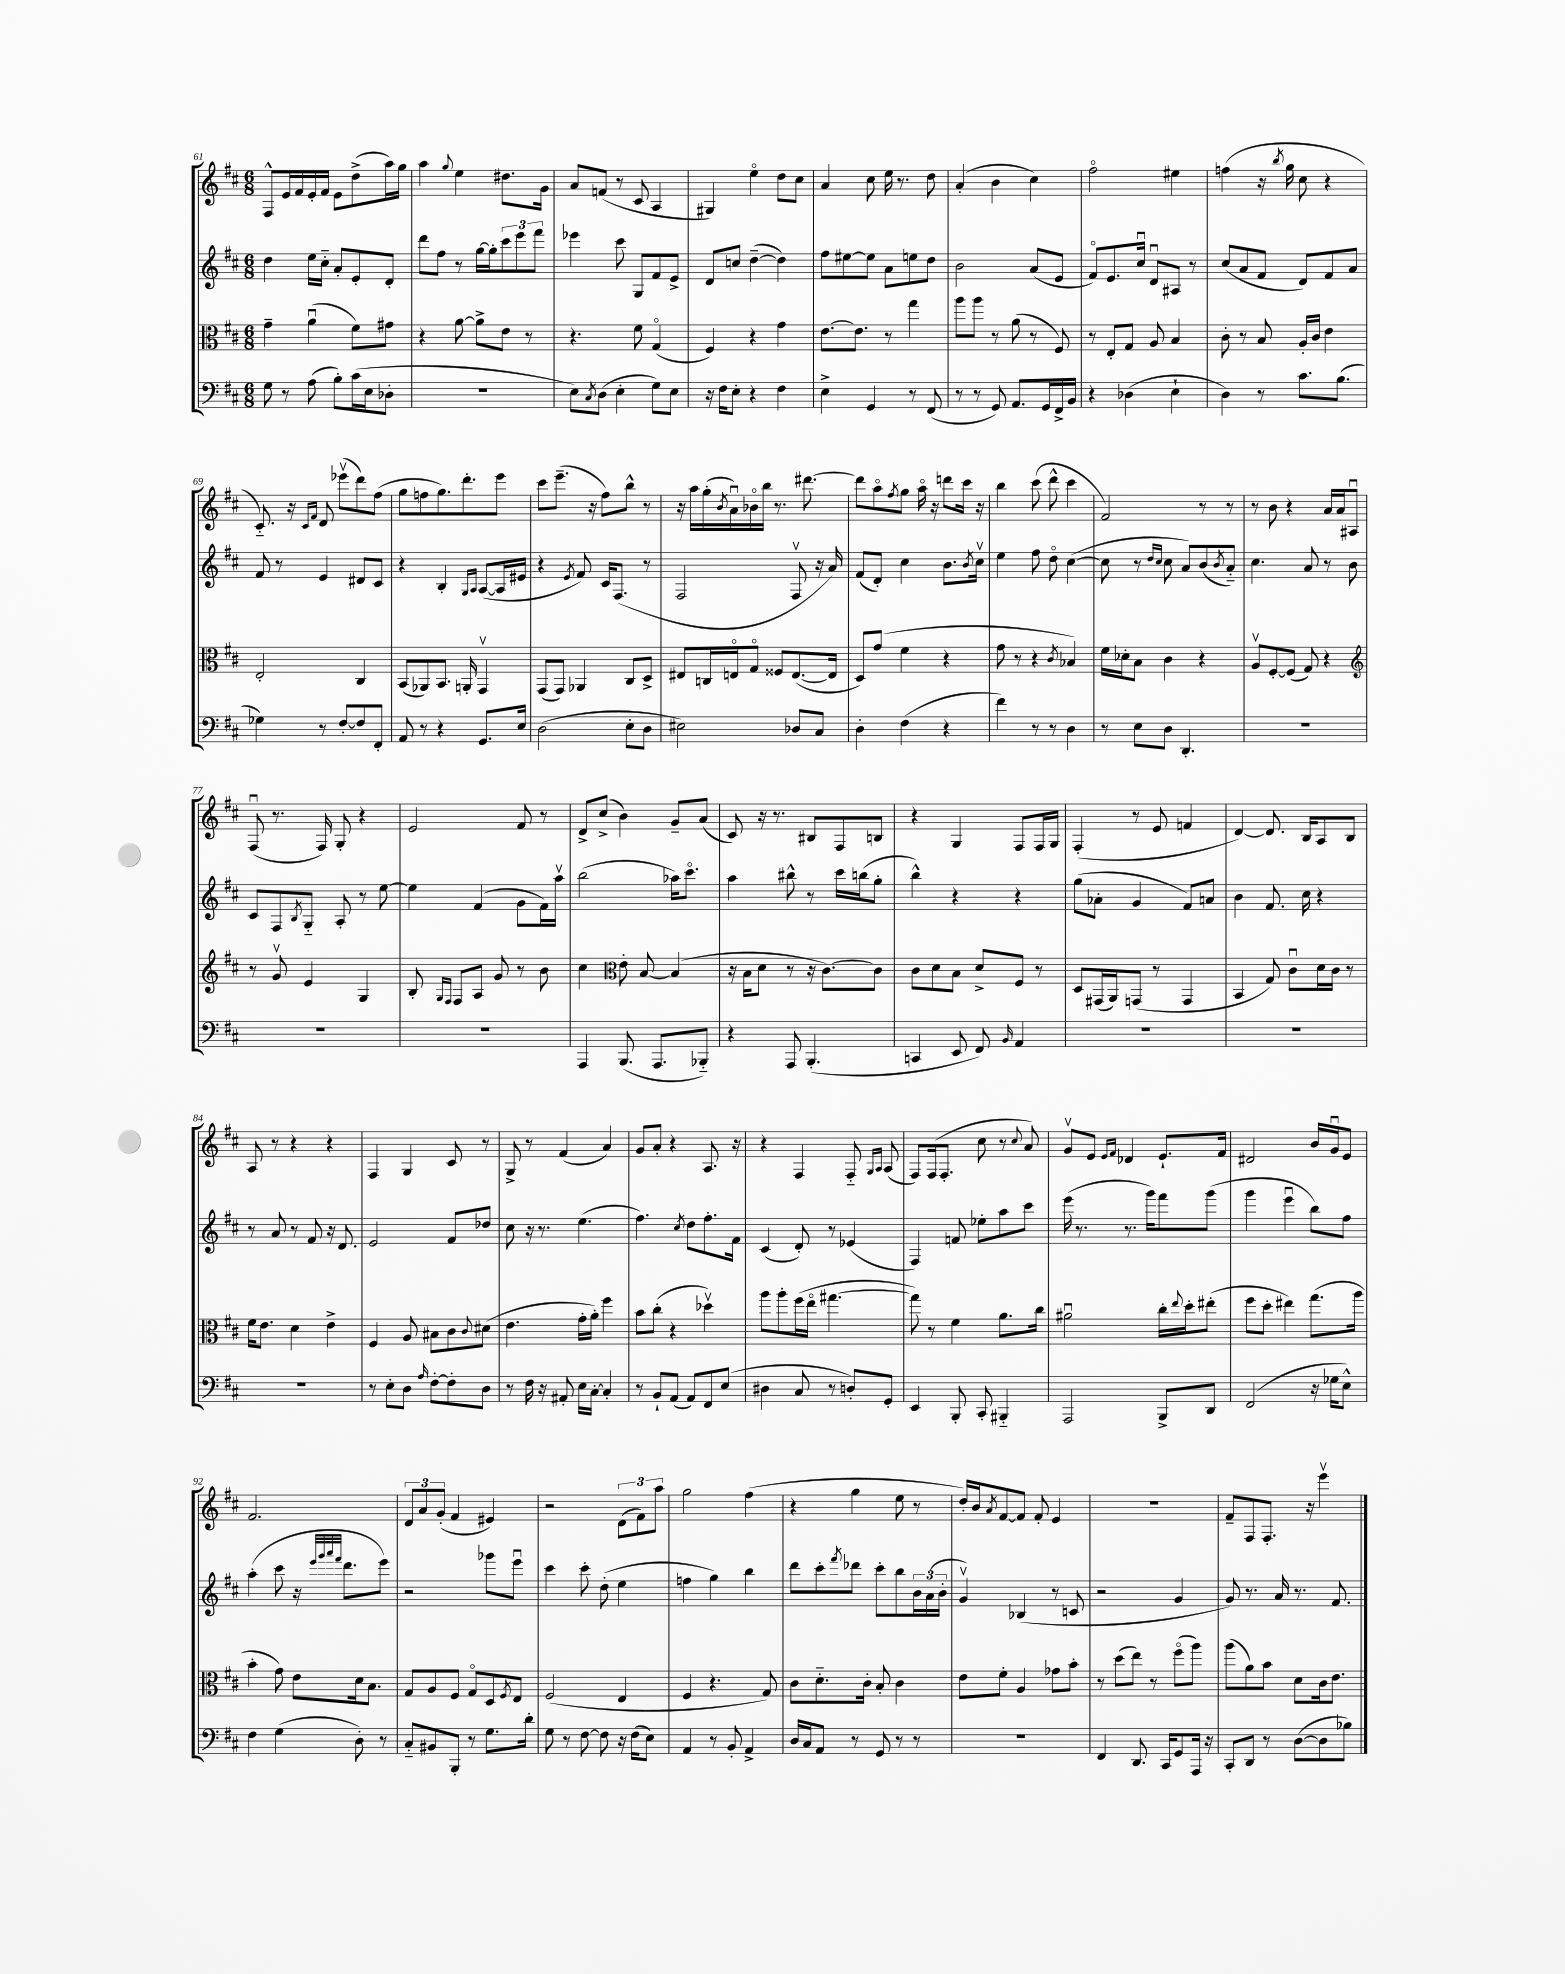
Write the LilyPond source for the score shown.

<<
\new StaffGroup <<
\new Staff = "s0" {
    \clef treble \key d \major \numericTimeSignature \time 6/8
    fis8-^ e'16 fis'16 e'16-. fis'16 e'8 d''8->( a''16) g''16 |
    a''4 \appoggiatura { g''8 } e''4 dis''8. g'16 |
    a'8 f'8( r8 cis'8 a4 |
    gis4) e''4\flageolet d''8 cis''8 |
    a'4 cis''8 e''16 r8. d''8 |
    a'4-.( b'4 cis''4) |
    fis''2\flageolet eis''4 |
    f''4( r16 \acciaccatura { b''8 } g''16 cis''8 r4 |
    cis'8.-_) r16 \grace { cis'16 fis'16 } d'8 ees'''8\upbow( d'''8) fis''8( |
    g''8 f''8 g''8.) d'''8.-. e'''8 |
    cis'''8 e'''8.--( r16 fis''8) b''8-^ r8 |
    r16 a''16 g''16-.( \acciaccatura { b'8 } a'16\downbow) bes'16\flageolet b''16 r8. dis'''8.~ |
    dis'''8 a''8\flageolet \acciaccatura { fis''8 } g''8 a''16\flageolet r16 d'''8 cis'''16 r16 |
    b''4 cis'''8( d'''8-^ cis'''4 |
    fis'2) r8 r8 |
    r8 b'8 r4 a'16 a'16 ais8\downbow |
    fis8\downbow( r8. fis16) g8-. r4 |
    e'2 fis'8 r8 |
    d'8-> cis''8->( b'4) g'8-- a'8( |
    cis'8) r16 r8. bis8 fis8 b8 |
    r4 g4 fis8 fis16 g16 |
    fis4-.( r8 e'8 f'4 |
    d'4~) d'8. b16 a8 b8 |
    a8 r8 r4 r4 |
    fis4 g4 cis'8 r8 |
    g8-> r8 fis'4( a'4) |
    g'8 a'8-. r4 a8. r16 |
    r4 fis4 fis8-_ \grace { g16 a16 } a8( |
    fis8) fis16( fis8.-. cis''8 r8 \appoggiatura { cis''8 } a'8) |
    g'8\upbow e'8 \grace { e'16 fis'16 } des'4 e'8.-! fis'16 |
    dis'2 b'16 g'16\downbow e'8 |
    fis'2. |
    \tuplet 3/2 { d'8 a'8 g'8-.( } fis'4 eis'4) |
    r2 \tuplet 3/2 { d'8( fis'8) a''8 } |
    g''2 fis''4( |
    r4 g''4 e''8 r8 |
    d''16-.) b'16 \acciaccatura { a'8 } fis'8~ fis'8 fis'8-. e'4 |
    R2. |
    fis'8-- fis8 fis8.-. r16 e'''4\upbow \bar "|." |
}
\new Staff = "s1" {
    \clef treble \key d \major \numericTimeSignature \time 6/8
    d''4 e''16 cis''16-_ a'8-. e'8-. d'8-. |
    d'''8 fis''8 r8 g''16~ g''16-. \tuplet 3/2 { cis'''8 e'''8 fis'''8 } |
    ees'''4 cis'''8 g8 fis'8 e'8-> |
    d'8 c''8 d''4~--( d''4) |
    fis''8 eis''8~ eis''8 a'8 e''8 d''8 |
    b'2 a'8( e'8 |
    fis'8\flageolet) e'8. cis''16\downbow d'8\downbow ais8 r8 |
    cis''8( a'8 fis'8 d'8) fis'8 a'8 |
    fis'8 r8 e'4 dis'8 cis'8 |
    r4 b4-. \grace { g16 a16 } a8~( a16 eis'16 |
    r4 \acciaccatura { e'8 } fis'8) cis'16 fis8.( r8 |
    fis2 fis8\upbow r16 a'16) |
    fis'8( d'8-.) cis''4 b'8. \acciaccatura { b'8 } cis''16\upbow |
    e''4 fis''8 d''8\flageolet cis''4~( |
    cis''8 r8 \grace { d''16 cis''16 } cis''8 a'8) b'8( \acciaccatura { b'8 } a'8-_) |
    cis''4. a'8 r8 b'8 |
    cis'8 fis8 \acciaccatura { b8 } g8-_ a8-. r8 e''8~ |
    e''4 fis'4( g'8 fis'16) a''16\upbow |
    b''2( aes''16) cis'''8.\flageolet |
    a''4 bis''8-^ r8 cis'''16 b''16( g''8-. |
    b''4-^) r4 r4 |
    g''8( aes'8-. g'4 fis'8) a'8 |
    b'4 fis'8. cis''16 r4 |
    r8 a'8 r8 fis'8 r16 d'8. |
    e'2 fis'8 des''8 |
    cis''8 r16 r8. e''4.( |
    fis''4.) \acciaccatura { cis''8 } d''8 fis''8.-. fis'16 |
    cis'4( d'8-.) r8 ees'4( |
    fis4) f'8 ees''8-. a''8 cis'''8 |
    e'''16( r8. r8. g'''16) fis'''8 g'''8( |
    g'''4 e'''4\downbow b''8) fis''8 |
    a''4-.( cis'''8 r16 \grace { e'''32 g'''32 a'''32 fis'''32 } d'''8. e'''8) |
    r2 ges'''8 e'''8\downbow |
    cis'''4 cis'''8-. d''8-.( e''4 |
    f''4 g''4) b''4 |
    d'''8 cis'''8-. \acciaccatura { fis'''8 } des'''8 cis'''8-. b''8 \tuplet 3/2 { b'16 a'16( b'16-. } |
    g'4\upbow) bes4( r8 c'8 |
    r2 g'4 |
    g'8) r8. a'16 r8. fis'8. \bar "|." |
}
\new Staff = "s2" {
    \clef alto \key d \major \numericTimeSignature \time 6/8
    g'4-- a'4\downbow( fis'8) gis'8 |
    r4 a'8~ a'8-> e'8 r8 |
    r4. fis'8 g4\flageolet( |
    fis4) r4 g'4 |
    e'8.~ e'8. r8 g''4 |
    a''8 a''8 r8 a'8( r8 fis8) |
    r8 e8-. g8 a8 b4 |
    cis'8-. r8 b8 a16-. cis'16 e'4 |
    e2-. cis4 |
    b,8( aes,8) b,8. a,16-. g,4\upbow |
    g,8( g,8) aes,4 cis8 d8-> |
    eis8 c16 e16\flageolet g8\flageolet fisis8 e8.~( e16 |
    d8) g'8( fis'4 r4 |
    g'8 r8 r4 \acciaccatura { cis'8 } bes4) |
    fis'16 des'16-. b8 cis'4 r4 |
    a8\upbow fis8~-. fis8( g8) r4 |
    \clef treble r8 g'8\upbow e'4 g4 |
    b8-. \grace { g16 fis16 } fis8 a8 g'8 r8 b'8 |
    cis''4 \clef alto e'8-. b8~ b4( |
    r16 b16 d'8 r8 r16 cis'8.~) cis'8 |
    cis'8 d'8 b8 d'8-> fis8 r8 |
    d8 gis,16( a,16) g,8( r8 g,4 |
    b,4 g8) cis'8\downbow d'16 cis'16 r8 |
    fis'16 e'8. d'4 e'4-> |
    fis4 a8 bis8 cis'8 \appoggiatura { cis'8 } dis'8( |
    e'4. g'16-. a'16-.) fis''4 |
    b'8 cis''8-.( r4 des''4\upbow) |
    a''8 a''8-. fis''16( e''16\flageolet gis''4.~ |
    gis''8) r8 fis'4 a'8. cis''16 |
    ais'2\downbow cis''16-. \appoggiatura { e''8 } d''16-. eis''8-.( |
    fis''8 d''8-. eis''4) g''8.( a''16 |
    b'4-. g'8) e'8 d'16 b8. |
    g8 a8 fis8 g8\flageolet d8 \acciaccatura { fis8 } e8 |
    fis2( e4 |
    fis4 r4. g8) |
    cis'8 d'8.-_ cis'16-. b8-. cis'4 |
    e'8 fis'8-. a4 ges'8 b'8-. |
    r8 d''8( e''8) r8 fis''8\flageolet( a''8) |
    a''8( a'8) b'8 d'8 cis'16 e'8. \bar "|." |
}
\new Staff = "s3" {
    \clef bass \key d \major \numericTimeSignature \time 6/8
    g8 r8 a8( b8-.) cis'16( e16 des8-. |
    R2. |
    e8) \acciaccatura { cis8 } d8( e4-. g8) e8 |
    r16 fis16 e8-. r4 fis4 |
    e4-> g,4 r8 fis,8( |
    r8 r8 g,8) a,8. g,16 fis,16-> b,16 |
    r4 des4( e4-! |
    d4) r8 cis'8. b8.( |
    ges4) r8 fis8~-. fis8 fis,8-. |
    a,8 r8 r4 g,8. e16 |
    d2( e8-. d8 |
    eis2) des8 cis8 |
    d4-. fis4( r4 |
    fis'4) r8 r8 d4 |
    r8 e8 d8 d,4.-. |
    R2. |
    R2. |
    R2. |
    a,,4 b,,8.( a,,8. bes,,8-_) |
    r4 a,,8 b,,4.-.( |
    c,4 e,8 fis,8) \grace { b,16 } a,4 |
    R2. |
    R2. |
    R2. |
    r8 e8-. d8 \grace { a16 } fis8~-. fis8-. d8 |
    r8 fis16 r16 ais,8-. e16 cis16~-. cis4-. |
    r8 b,8-! a,8( a,8) fis,8 e8( |
    dis4 cis8 r8 d8-.) g,8-. |
    e,4 b,,8-. cis,8-. bis,,4-_ |
    a,,2 b,,8-> d,8 |
    fis,2( r16 ges16 e8-^) |
    fis4 g4( d8-.) r8 |
    cis8-_ bis,8 b,,8-. r8 g8. d'16-. |
    g8 r8 fis8~ fis8 r16 fis16( e8) |
    a,4 r8 b,8-. a,4-> |
    d16 cis16 a,8 r8 g,8 r8 r8 |
    R2. |
    fis,4 d,8. cis,16 g,8 a,,16 r16 |
    cis,8-. d,8 r8 d8~( d8 bes8) \bar "|." |
}
>>
>>
\layout { \context { \Score currentBarNumber = #61 } }
